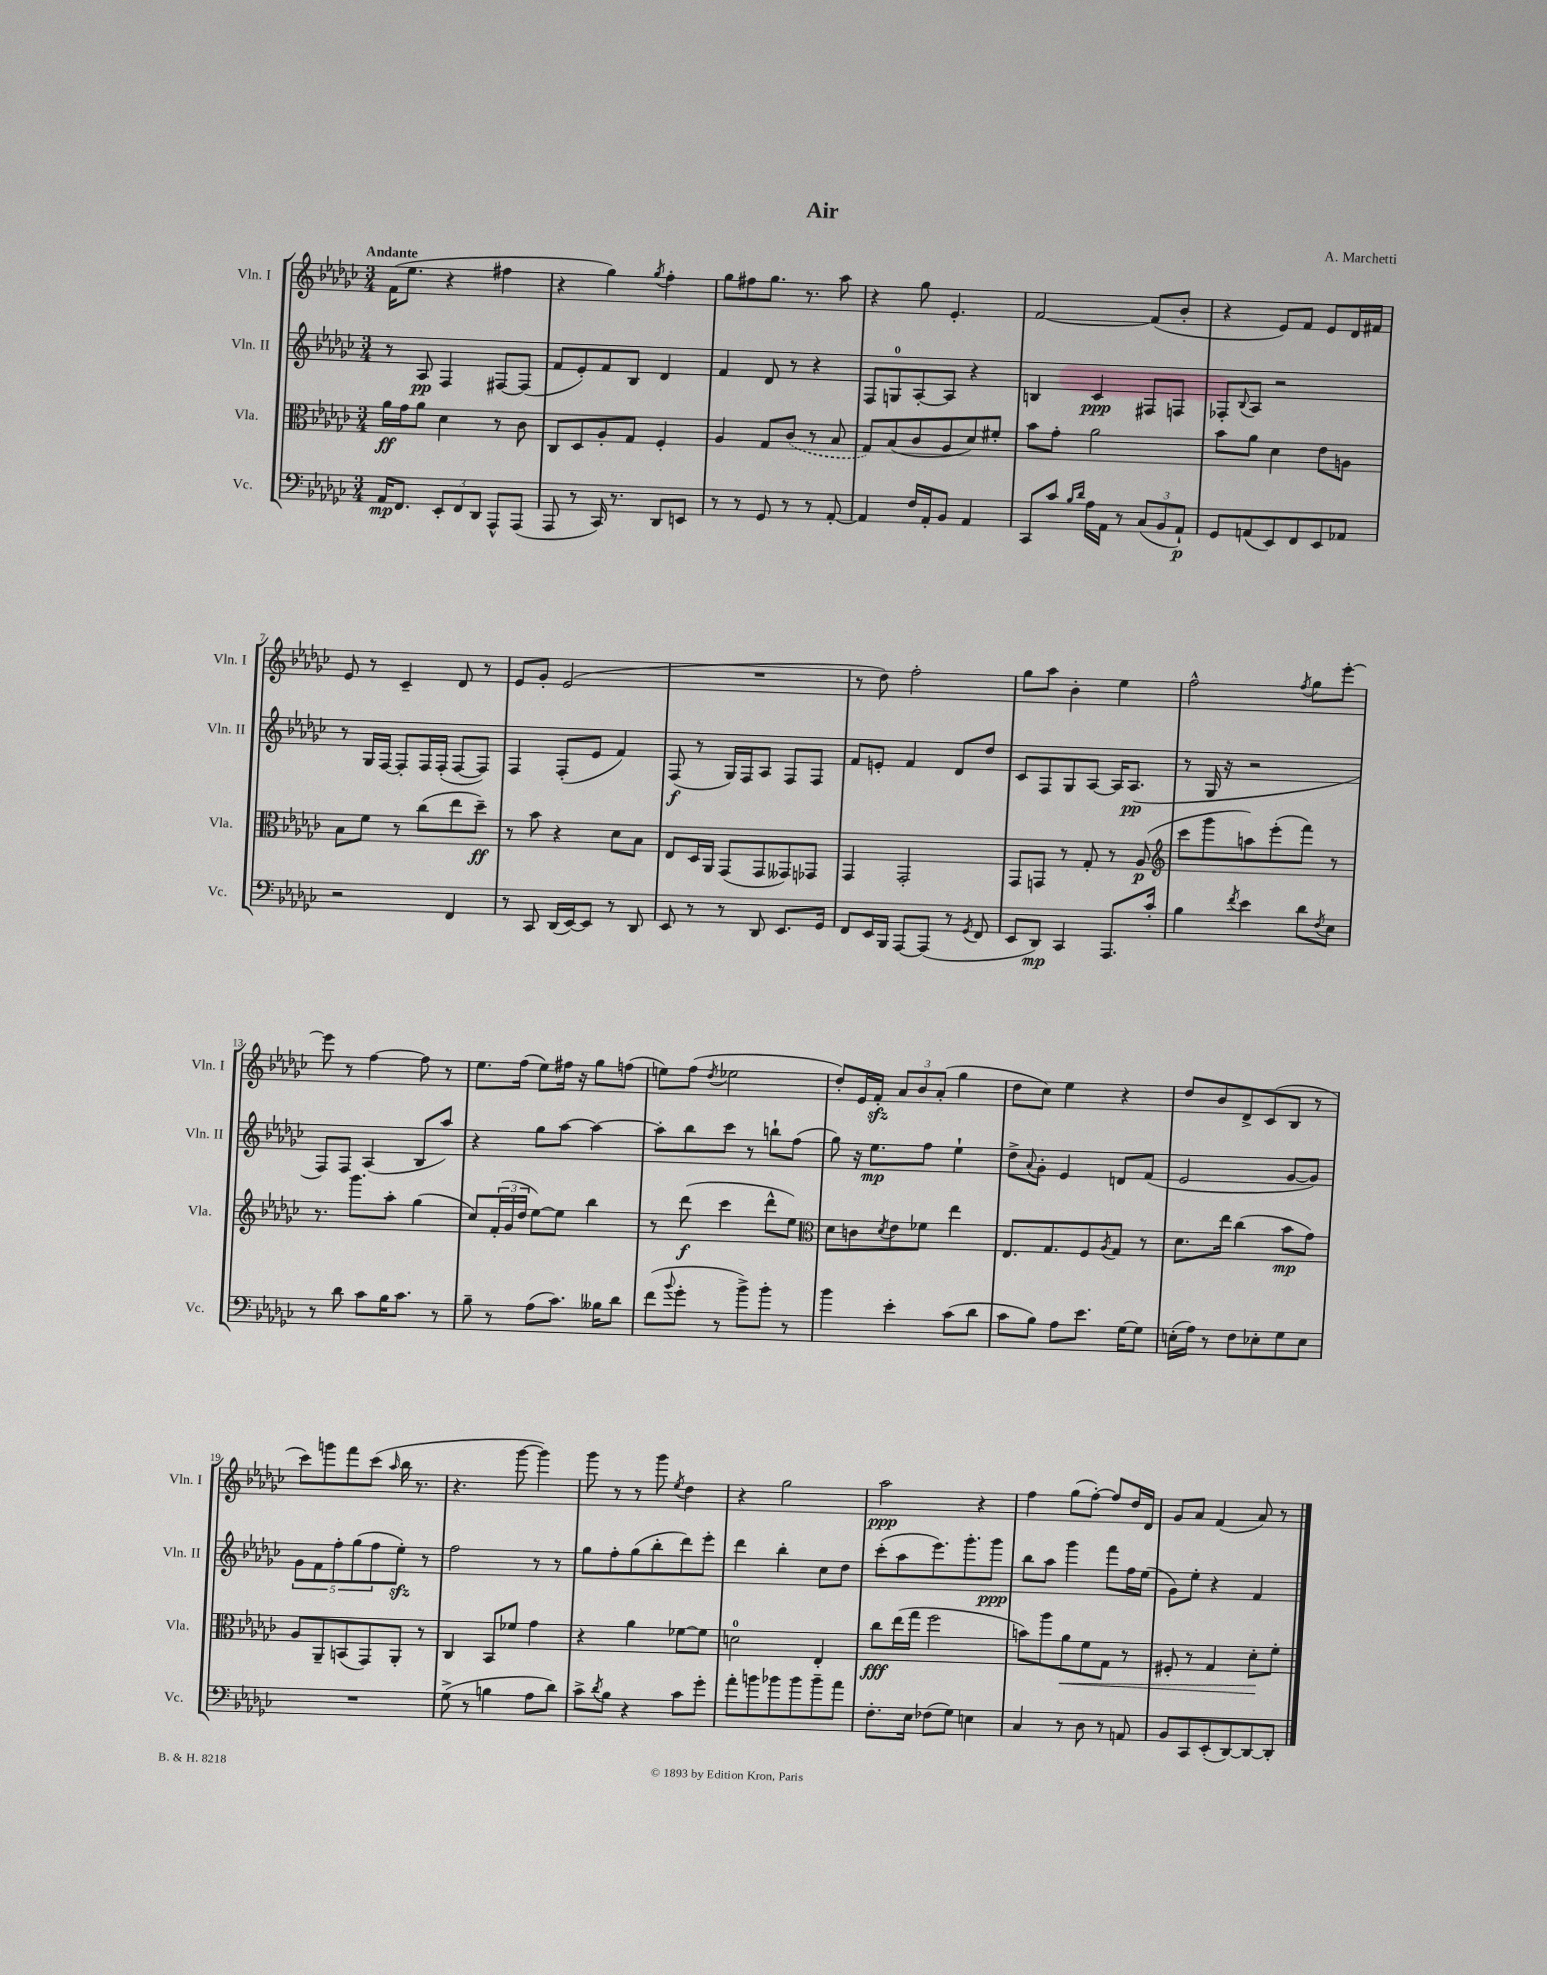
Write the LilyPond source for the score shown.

\header { title = "Air" composer = "A. Marchetti" }
<<
\new StaffGroup <<
\new Staff = "s0" \with { instrumentName = "Vln. I" shortInstrumentName = "Vln. I" } {
    \clef treble \key ges \major \numericTimeSignature \time 3/4 \tempo "Andante"
    f'16( ees''8. r4 fis''4 |
    r4 ges''4) \acciaccatura { ges''8 } f''4-. |
    ges''8 fis''8 ges''8. r8. aes''8 |
    r4 ges''8 ees'4.-. |
    f'2~ f'8( bes'8-. |
    r4 ees'8) f'8 ees'8 des'16 fis'16 |
    ees'8 r8 ces'4-- des'8 r8 |
    ees'8 ges'8-. ees'2( |
    R2. |
    r8 des''8) f''2-. |
    ges''8 aes''8 bes'4-. ees''4 |
    f''2-^ \acciaccatura { f''8 } ges''8 ees'''8~-. |
    ees'''8 r8 f''4~ f''8 r8 |
    ees''8. f''16( ees''8) fis''16 r16 ges''8 f''8( |
    e''8) f''8( \acciaccatura { des''8 } ees''2 |
    des''8-.) ees'16 f'16-.\sfz \tuplet 3/2 { aes'8 bes'8 aes'8-.( } ges''4 |
    des''8 ces''8) ees''4 r4 |
    des''8 bes'8 des'8-> ces'8( bes8 r8 |
    ces'''8) g'''8 f'''8 ces'''8( \grace { aes''16 } bes''16 r8. |
    r4. ges'''8~ ges'''4) |
    ges'''8 r8 r8 ges'''8 \acciaccatura { ees''8 } des''4 |
    r4 ges''2 |
    aes''2\ppp r4 |
    f''4 ges''8( f''8~-.) f''8 des''16 des'16 |
    ges'8 aes'8 f'4( aes'8) r8 \bar "|." |
}
\new Staff = "s1" \with { instrumentName = "Vln. II" shortInstrumentName = "Vln. II" } {
    \clef treble \key ges \major \numericTimeSignature \time 3/4
    r8 aes8\pp f4 fis8~ fis8( |
    f'8 ees'8-.) f'8 bes8 des'4 |
    f'4 des'8 r8 r4 |
    f8 g8-0 aes8~-. aes8 r4 |
    b4 ces'4\ppp fis8 f8 |
    fes8-. \appoggiatura { bes8 } aes8 r2 |
    r8 ges16 f16~ f8-. f16 f16-.( f8~ f8) |
    f4 f8-.( ees'8 f'4) |
    f8\f( r8 ges16) f16 aes8 f8 f8 |
    f'8 e'8-. f'4 des'8 des''8 |
    ces'8 f8 ges8 aes8~ aes16 aes8.\pp( |
    r8 ges16 r16 r2 |
    f8) f8 aes4( bes8 aes''8) |
    r4 ges''8 aes''8~ aes''4~ |
    aes''8-. bes''8 ces'''8 r8 b''8-! f''8( |
    ges''8) r16 ees''8.\mp f''8 ees''4-! |
    des''8-> \appoggiatura { aes'8 } ges'8-. ees'4 d'8 f'8( |
    ees'2 ges'8~ ges'8) |
    \tuplet 5/4 { ges'8 f'8 f''8-. ges''8( f''8 } ees''8-.\sfz) r8 |
    f''2 r8 r8 |
    ges''8 f''8-. ges''8( bes''8-. des'''8) ees'''8-. |
    des'''4 bes''4-. ces''8 des''8 |
    ces'''8-.( aes''8 ees'''8.) ges'''8.-. ges'''8\ppp |
    bes''8 aes''8 ges'''4 f'''8 f''16 ees''16( |
    ges'8) ees''8-. r4 f'4 \bar "|." |
}
\new Staff = "s2" \with { instrumentName = "Vla." shortInstrumentName = "Vla." } {
    \clef alto \key ges \major \numericTimeSignature \time 3/4
    aes'16\ff ges'16 aes'8 des'4 r8 ces'8 |
    ces8 des8 aes8-. ges8 f4-. |
    aes4 ges8 \once \slurDashed ces'8( r8 bes8 |
    ges8) bes8( ces'8 aes8 des'8) fis'8-. |
    bes'8 ges'8-. aes'2 |
    bes'8 aes'8 des'4 ees'8 a8 |
    bes8 f'8 r8 ces''8( ees''8 des''8--\ff) |
    r8 bes'8 r4 des'8 bes8 |
    ees8 des16 aes,16 ges,8( ges,8 geses,8) ges,8 |
    ges,4 ges,2-. |
    ges,8 g,8 r8 ges8-. r8 aes8\p( |
    \clef treble ces'''8 ges'''8 a''8) ees'''8-.( f'''8) r8 |
    r8. ges'''8. aes''8-. ges''4( |
    ces''8) \tuplet 3/2 { f'16-.( ges'16 des''16 } ees''8~) ees''8 bes''4 |
    r8 des'''8\f( ces'''4 des'''8-^ ees''8) |
    \clef alto des'8 c'8 \acciaccatura { des'8 } ees'8 fes'8 ees''4 |
    ees8. ges8. f8 \acciaccatura { aes8 } ges8 r8 |
    des'8. ees''16 ces''4( bes'8\mp ges'8) |
    aes8 aes,8-- b,8( ges,8) aes,8-. r8 |
    ces4 bes,8 fes'8 ges'4 |
    r4 aes'4 fes'8~ fes'8 |
    d'2-0 ees4-. |
    ces''8\fff ees''16( ges''16 f''2 |
    b'8) aes''8 aes'8\< f'8 ges8 r8 |
    fis8-. r8 ges4 des'8-.\! f'8-. \bar "|." |
}
\new Staff = "s3" \with { instrumentName = "Vc." shortInstrumentName = "Vc." } {
    \clef bass \key ges \major \numericTimeSignature \time 3/4
    aes,16\mp f,8. \tuplet 3/2 { ees,8-. f,8 des,8 } aes,,8-^ aes,,8( |
    aes,,8 r8 ces,16) r8. des,8 e,8 |
    r8 r8 ges,8 r8 r8 aes,8~-. |
    aes,4 f16 aes,16-. bes,8 aes,4 |
    ces,8 ces'8 \grace { bes16 des'16 } aes16 aes,16 r8 \tuplet 3/2 { ces8( bes,8 aes,8-!\p) } |
    ges,8 a,8( ees,8) f,8 ees,8 aes,8 |
    r2 f,4 |
    r8 ces,8 des,16( ees,16~) ees,8 r8 des,8 |
    ees,8 r8 r8 des,8 ees,8. ges,16 |
    f,8 ees,16 bes,,16 aes,,8~ aes,,8( r8 \acciaccatura { ges,8 } f,8 |
    ees,8 des,8\mp) ces,4 aes,,8. ces'16-. |
    bes4 \acciaccatura { f'8 } ees'4 des'8 \acciaccatura { f8 } ees8 |
    r8 des'8 ces'8 bes16 ces'8. r8 |
    bes8-- r8 aes8( ces'8.) beses16 des'8 |
    f'8( \appoggiatura { bes'8 } ges'8-. r8 bes'8->) bes'8-. r8 |
    bes'4 ees'4-. ces'8( des'8 |
    ces'8 bes8) aes8 ees'8. ges16~ ges8 |
    e16-.( aes16) r8 f8 ees8-. ges8 ees8 |
    R2. |
    ges8->( r8 b4 aes8 des'8) |
    ces'8-> \acciaccatura { des'8 } bes8 r4 ces'8 ges'8-. |
    aes'8-. b'8 bes'8 bes'8 bes'8-- aes'8 |
    f8.-. ees16 fes8( ges8) e4 |
    ces4 r8 des8 r8 a,8 |
    bes,8 ces,8 ees,8-.( des,8~) des,8~ des,8-. \bar "|." |
}
>>
>>
